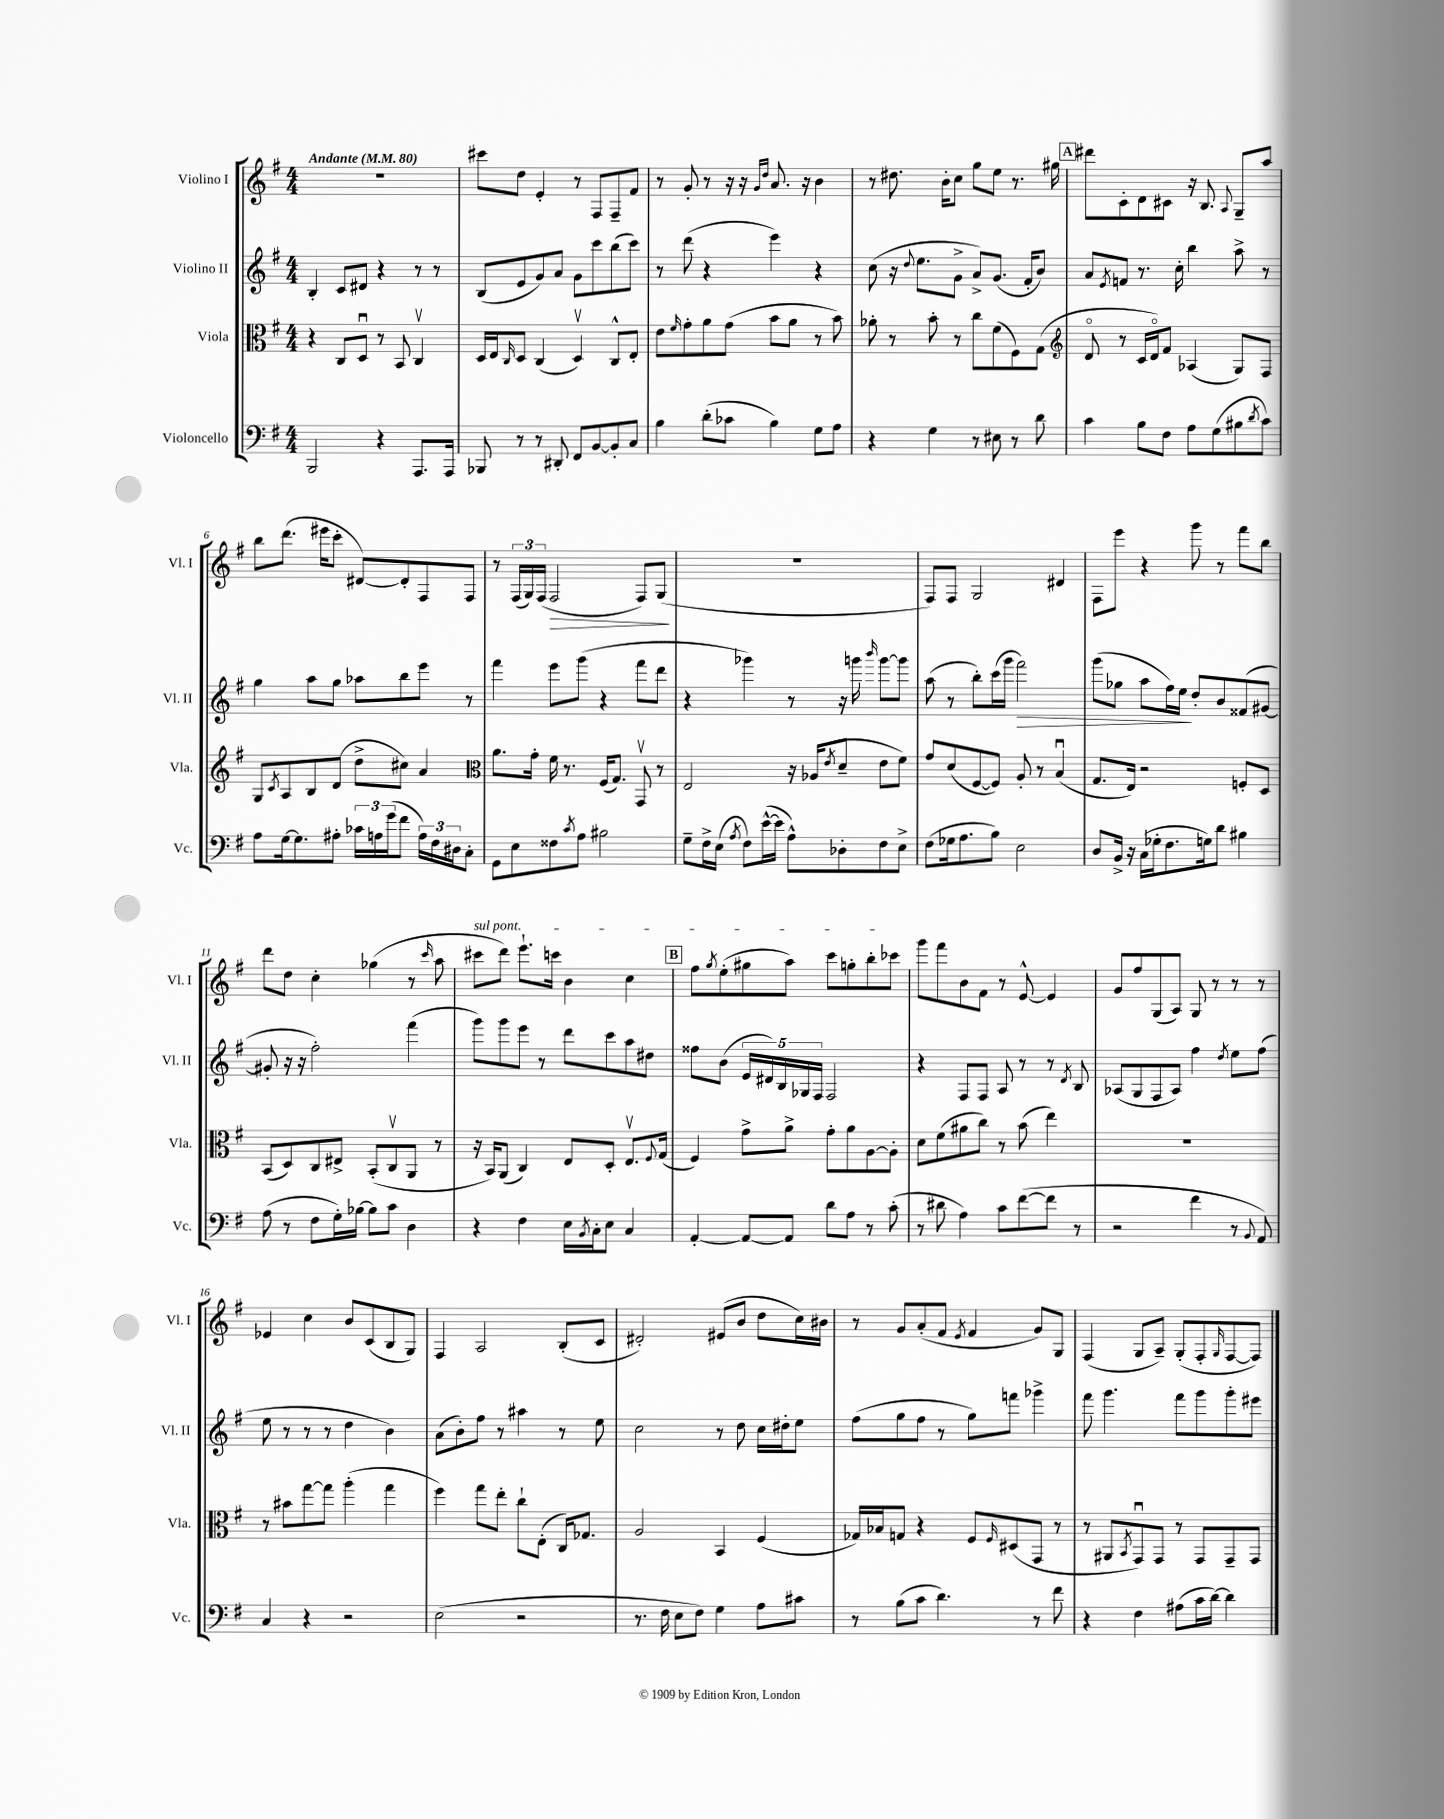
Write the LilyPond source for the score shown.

<<
\new StaffGroup <<
\new Staff = "s0" \with { instrumentName = "Violino I" shortInstrumentName = "Vl. I" } {
    \clef treble \key g \major \numericTimeSignature \time 4/4 \tempo "Andante" 4 = 80
    R1 |
    cis'''8 d''8 e'4-. r8 fis8 fis8-- fis'8 |
    r8 g'8-. r8 r16 r16 \grace { g'16 d''16 } a'8. r16 b'4 |
    r8 dis''8. b'16-. c''8 g''8 e''8 r8. gis''16 |
    \mark \markup { \box "A" } dis'''8 c'8-. d'8 cis'8 r16 b8. \appoggiatura { a8 } g8-- a''8 |
    b''8 d'''8.( eis'''16 c'''8-. dis'8~) dis'8-. fis8 fis8 |
    r8 \tuplet 3/2 { fis16( g16) fis16( } fis2\> fis8) g8\!( |
    R1 |
    fis8) fis8 g2 dis'4 |
    fis8 e'''8 r4 g'''8 r8 fis'''8 b''8 |
    d'''8 d''8 c''4-. ges''4( r8 \grace { c'''16 } a''8 |
    \once \override TextSpanner.bound-details.left.text = \markup { \italic "sul pont." } cis'''8\startTextSpan d'''8) e'''8.-! c'''16 b'4 c''4 |
    \mark \markup { \box "B" } fis''8 \acciaccatura { g''8 } e''8-.( gis''8 a''8) c'''8 g''8-. b''8-. ces'''8\stopTextSpan |
    g'''8 fis'''8 b'8 fis'8 r8 e'8~-^ e'4 |
    g'8 fis''8 g8( a8) g8 r8 r8 r8 |
    ees'4 c''4 b'8 c'8( b8 g8) |
    fis4 a2 b8-.( c'8 |
    dis'2-.) eis'8( b'8 d''8 c''16) bis'16 |
    r8 g'8 a'8-.( fis'8 \acciaccatura { e'8 } fis'4 g'8) g8 |
    fis4( g8 a8--) g8-.( fis8-. \grace { g16 } fis8~ fis8) \bar "|." |
}
\new Staff = "s1" \with { instrumentName = "Violino II" shortInstrumentName = "Vl. II" } {
    \clef treble \key g \major \numericTimeSignature \time 4/4
    b4-. c'8 dis'8 r4 r8 r8 |
    b8( e'8 g'8) a'8 g'8 c'''8 b''8( c'''8) |
    r8 d'''8( r4 e'''4) r4 |
    c''8( r16 \appoggiatura { d''8 } e''8. g'8-> a'8->) g'8.( fis'16-. b'8) |
    \mark \markup { \box "A" } a'8 \acciaccatura { e'8 } f'8 r8. c''16-. b''4 a''8-> r8 |
    g''4 a''8 g''8 aes''8 b''8 e'''8 r8 |
    fis'''4 e'''8 g'''8( r4 fis'''8 d'''8 |
    r4 ges'''4) r8 r16 g'''16 \grace { b'''16 } g'''8~ g'''8 |
    a''8( r8 b''8-.) c'''16( g'''16 fis'''2\>) |
    g'''8( ges''8 a''8 fis''16) e''16\! d''8-. b'8 fisis'8( gis'8~ |
    gis'8-. r16 r16 fis''2-.) fis'''4( |
    g'''8) g'''8 e'''8 r8 d'''8 c'''8 a''8 dis''8 |
    \mark \markup { \box "B" } fisis''8 b'8( \tuplet 5/4 { e'16 dis'16) b16 ges16 fis16 } fis2 |
    r4 fis8 fis8 a8 r8 r8 \acciaccatura { d'8 } b8 |
    aes8( g8 fis8 aes8) fis''4 \acciaccatura { d''8 } e''8 fis''8( |
    e''8 r8 r8 r8 d''4 b'4) |
    a'8( b'8-.) fis''8 r8 ais''4 r8 e''8 |
    c''2 r8 d''8 c''16 dis''16-. e''8 |
    fis''8( g''8 fis''8 r8 g''8) f'''8 ges'''4-> |
    fis'''8 g'''4. fis'''8 g'''8 g'''8-. eis'''8 \bar "|." |
}
\new Staff = "s2" \with { instrumentName = "Viola" shortInstrumentName = "Vla." } {
    \clef alto \key g \major \numericTimeSignature \time 4/4
    r4 c8 d8\downbow r8 b,8 c4\upbow |
    d16 e16 \grace { c16 } d8 c4( d4\upbow) c8-^ e8-. |
    e'8 \grace { fis'16 } g'8-. a'8 g'8( b'8 a'8 r8 b'8) |
    aes'8-. r8 b'8-. r8 c''8 fis'8( fis8) g8( |
    \mark \markup { \box "A" } \clef treble d'8\flageolet r8 c'16 d'16\flageolet) fis'8 aes4( g8) fis8 |
    g8 \acciaccatura { c'8 } a8 b8 d'8( d''8-> cis''8) a'4 |
    \clef alto a'8. g'16-. fis'16 r8. fis16( g8.) g,8\upbow r8 |
    e2 r16 aes16( \acciaccatura { e'8 } d'8-- e'8 fis'8) |
    g'8 d'8( fis8~ fis8) a8-. r8 b4\downbow( |
    g8. e16) r2 f8-. d8 |
    b,8( d8) c8 eis8-> b,8-.( c8\upbow a,8 r8 |
    r16 b,16) a,8( c4) e8 d8-. e8.\upbow \appoggiatura { fis8 } g16( |
    \mark \markup { \box "B" } fis4) g'8-> a'8-> g'8-. a'8 a8~ a8-. |
    d'8 fis'8( ais'8 c''8) r8 b'8( e''4) |
    R1 |
    r8 bis'8 g''8~ g''8 a''4-.( g''4 |
    fis''4) g''8 e''8-. c''8-! e8-.( c16) ges8. |
    a2 b,4 fis4( |
    ges16) bes16 g8 r4 fis8 \grace { fis16 } dis8( g,8 r8 |
    r8 ais,8 \acciaccatura { b,8 } g,8\downbow) g,8 r8 g,8 g,8-- g,8 \bar "|." |
}
\new Staff = "s3" \with { instrumentName = "Violoncello" shortInstrumentName = "Vc." } {
    \clef bass \key g \major \numericTimeSignature \time 4/4
    b,,2 r4 a,,8. a,,16 |
    bes,,8 r8 r8 dis,8-. fis,8 b,8~ b,8-. c8 |
    b4 d'8-.( ces'8 b4) g8 a8 |
    r4 g4 r8 eis8 r8 d'8 |
    \mark \markup { \box "A" } c'4 b8 fis8 a8 g8( bis8 \acciaccatura { d'8 } c'8) |
    a8 g16~ g8. ais8-. \tuplet 3/2 { ces'16 a16 g'16( } fis'8 \tuplet 3/2 { a16) fis16 dis16 } c8-. |
    g,8 e8 fisis8 \acciaccatura { c'8 } a8 bis2 |
    g8-- fis16-> e16( \acciaccatura { a8 } fis8) e'16~-^( e'16 a8-^) des8-. fis8 e8-> |
    fis8( ges16 a8. b8) e2 |
    d8 b,16-> r16 c16( ges16-. fis8. g16) d'8 bis4 |
    a8( r8 fis8 g16-.) bes16~ bes8 c'8 d4 |
    r4 fis4 e16 \acciaccatura { b,8 } c16-. e8 c4 |
    \mark \markup { \box "B" } a,4~-. a,8~ a,8 d'8 a8 r8 c'8-.( |
    r8 dis'8 a4) c'8 fis'8~( fis'8 r8 |
    r2 fis'4 r8 \appoggiatura { b,8 } a,8) |
    c4 r4 r2 |
    e2( r2 |
    r8. fis16 e8 fis8) g4 a8 cis'8 |
    r8 b8( c'8 d'4.) r8 fis'8 |
    r4 fis4 ais8( c'16 d'16~) d'4 \bar "|." |
}
>>
>>
